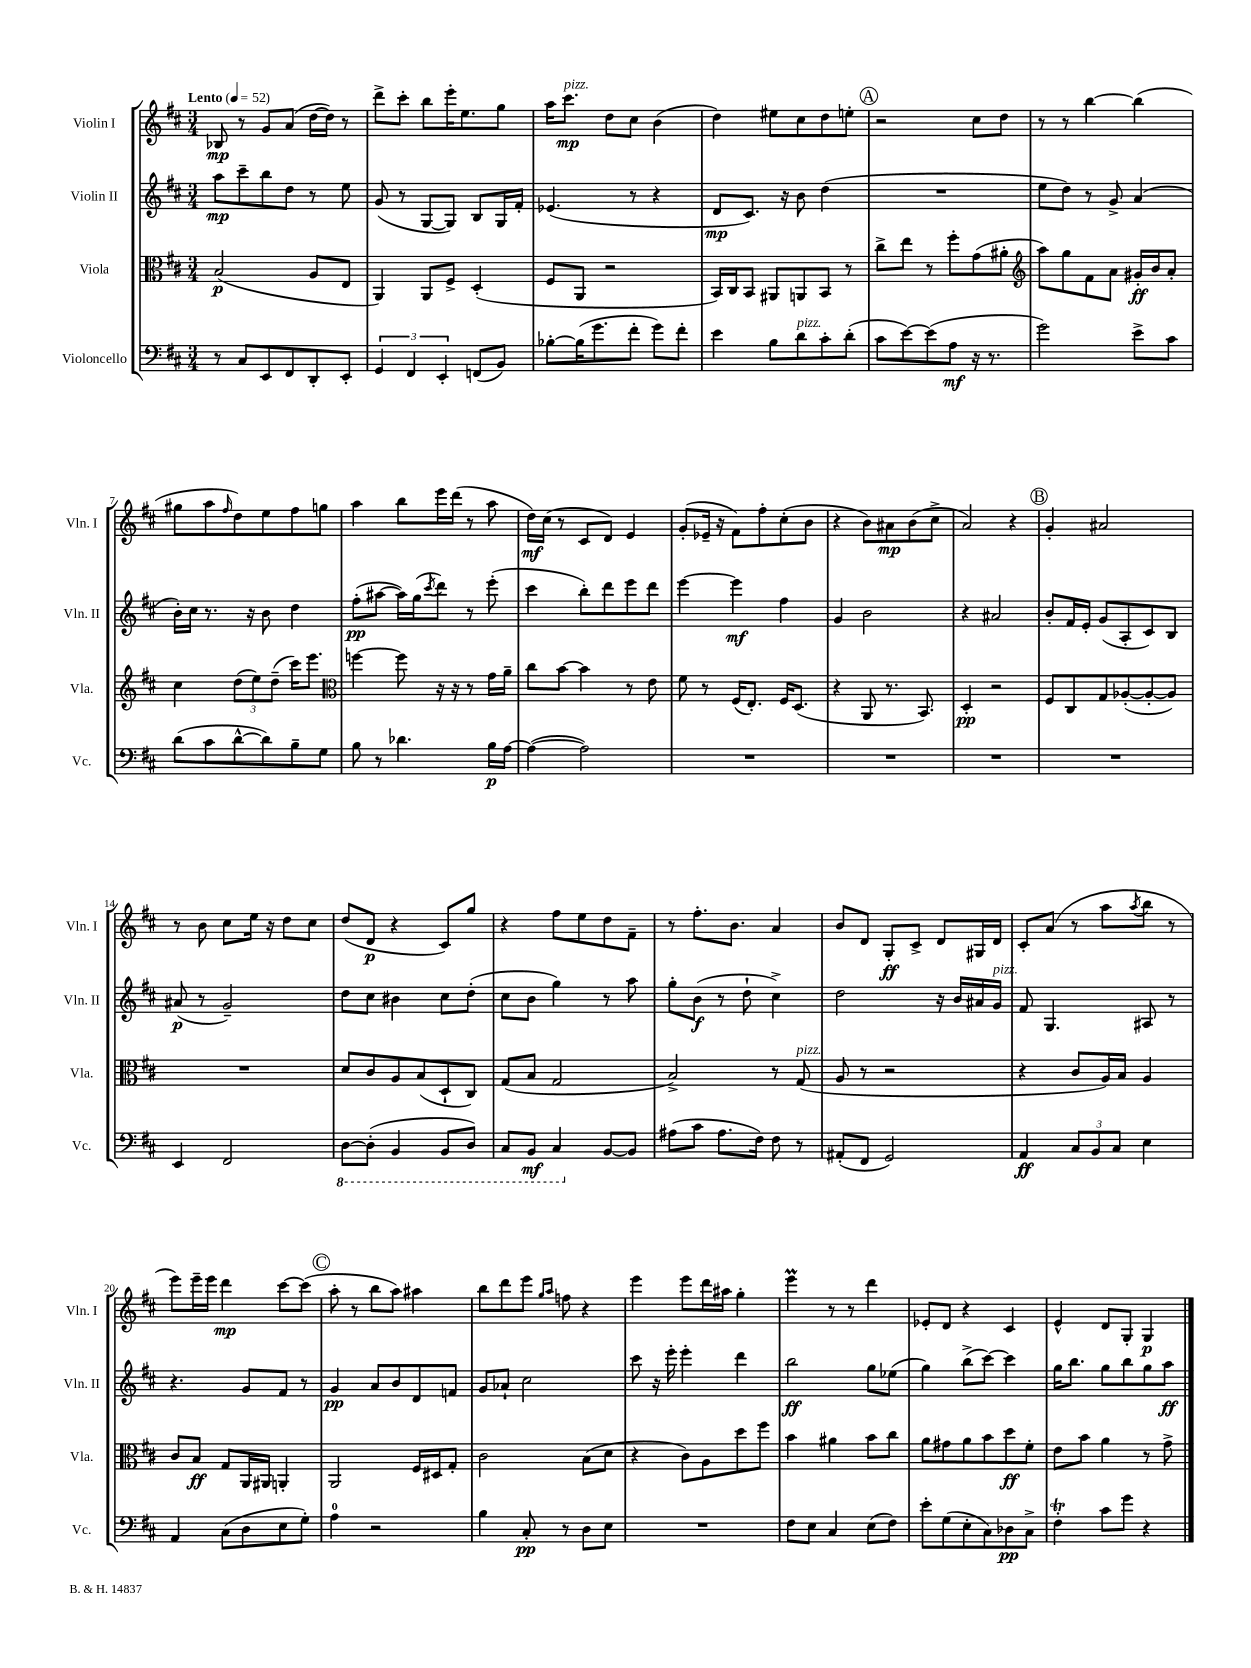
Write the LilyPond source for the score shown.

<<
\new StaffGroup <<
\new Staff = "s0" \with { instrumentName = "Violin I" shortInstrumentName = "Vln. I" } {
    \clef treble \key d \major \numericTimeSignature \time 3/4 \tempo "Lento" 4 = 52
    bes8\mp r8 g'8 a'8( d''16~ d''16) r8 |
    d'''8-> cis'''8-. b''8 e'''16-. e''8. g''8 |
    a''16 cis'''8.\mp^\markup { \italic "pizz." } d''8 cis''8 b'4( |
    d''4) eis''8 cis''8 d''8 e''8-. |
    \mark \markup { \circle "A" } r2 cis''8 d''8 |
    r8 r8 b''4~ b''4( |
    gis''8 a''8 \grace { fis''16 } d''8) e''8 fis''8 g''8 |
    a''4 b''8 e'''16 d'''16( r8 a''8 |
    d''16\mf) cis''16( r8 cis'8 d'8) e'4 |
    g'8-.( ees'16-- r16 fis'8) fis''8-. cis''8-.( b'8 |
    r4 b'8) ais'8\mp b'8( cis''8-> |
    a'2) r4 |
    \mark \markup { \circle "B" } g'4-. ais'2 |
    r8 b'8 cis''8 e''16 r16 d''8 cis''8 |
    d''8( d'8\p r4 cis'8) g''8 |
    r4 fis''8 e''8 d''8 fis'8-- |
    r8 fis''8.-. b'8. a'4 |
    b'8 d'8 g8-.\ff cis'8-> d'8 gis16 d'16 |
    cis'8-. a'8( r8 a''8 \acciaccatura { a''8 } b''8 r8 |
    e'''8) e'''16-- e'''16 d'''4\mp cis'''8~ cis'''8( |
    \mark \markup { \circle "C" } a''8-. r8 b''8 a''8) ais''4 |
    b''8 d'''8 e'''8 \grace { g''16 a''16 } f''8 r4 |
    e'''4 e'''8 d'''16 ais''16 g''4-. |
    e'''4\prall r8 r8 d'''4 |
    ees'8-. d'8 r4 cis'4 |
    e'4-^ d'8 g8-. g4\p \bar "|." |
}
\new Staff = "s1" \with { instrumentName = "Violin II" shortInstrumentName = "Vln. II" } {
    \clef treble \key d \major \numericTimeSignature \time 3/4
    a''8\mp cis'''8-- b''8 d''8 r8 e''8 |
    g'8( r8 g8~ g8) b8 g16 fis'16-. |
    ees'4.( r8 r4 |
    d'8\mp cis'8.) r16 b'8 d''4( |
    \mark \markup { \circle "A" } R2. |
    e''8 d''8) r8 g'8-> a'4( |
    b'16-.) cis''16 r8. r16 b'8 d''4 |
    fis''8-.\pp( ais''8~ ais''16) g''16( \acciaccatura { cis'''8 } d'''8) r8 e'''8-.( |
    cis'''4 b''8-.) d'''8 e'''8 d'''8 |
    e'''4~ e'''4\mf fis''4 |
    g'4 b'2 |
    r4 ais'2 |
    \mark \markup { \circle "B" } b'8-. fis'16 e'16-. g'8( a8-. cis'8) b8 |
    ais'8\p( r8 g'2--) |
    d''8 cis''8 bis'4 cis''8 d''8-.( |
    cis''8 b'8 g''4) r8 a''8 |
    g''8-. b'8\f( r8 d''8-! cis''4->) |
    d''2 r16 b'16 ais'16 g'16^\markup { \italic "pizz." } |
    fis'8 g4. ais8 r8 |
    r4. g'8 fis'8 r8 |
    \mark \markup { \circle "C" } g'4\pp a'8 b'8 d'8 f'8 |
    g'8 aes'8-! cis''2 |
    cis'''8 r16 e'''16-. e'''4-. d'''4 |
    b''2\ff g''8 ees''8( |
    g''4) b''8->( cis'''8~) cis'''4 |
    g''16 b''8. g''8 b''8 g''8 a''8\ff \bar "|." |
}
\new Staff = "s2" \with { instrumentName = "Viola" shortInstrumentName = "Vla." } {
    \clef alto \key d \major \numericTimeSignature \time 3/4
    b2\p( a8 e8 |
    a,4) a,8 fis8-> d4-.( |
    fis8 a,8 r2 |
    b,16) cis16 b,8 ais,8 a,8 b,8 r8 |
    \mark \markup { \circle "A" } cis''8-> e''8 r8 fis''8-. g'8( ais'8-. |
    \clef treble a''8) g''8 fis'8 a'8 gis'16-.\ff b'16 a'8-. |
    cis''4 \tuplet 3/2 { d''8( e''8) d''8--( } cis'''16) e'''8. |
    \clef alto f''4~ f''8 r16 r16 r8 g'16 a'16-- |
    cis''8 b'8~ b'4 r8 e'8 |
    fis'8 r8 fis16( e8.-.) fis16 d8.( |
    r4 a,8 r8. b,8.) |
    d4-.\pp r2 |
    \mark \markup { \circle "B" } fis8 cis8 g8 aes8~-.( aes8~-. aes8) |
    R2. |
    d'8 cis'8 a8 b8( d8-! cis8) |
    g8( b8 g2 |
    b2->) r8 g8^\markup { \italic "pizz." }( |
    a8 r8 r2 |
    r4 cis'8 a16) b16 a4 |
    cis'8 b8\ff g8 a,16 ais,16 a,4-. |
    \mark \markup { \circle "C" } a,2 fis16 dis16 g8-. |
    cis'2 b8( d'8 |
    r4 cis'8) a8 d''8 fis''8 |
    b'4 ais'4 b'8 cis''8 |
    a'8 gis'8 a'8 b'8 d''8\ff fis'8-. |
    e'8 b'8 a'4 r8 g'8-> \bar "|." |
}
\new Staff = "s3" \with { instrumentName = "Violoncello" shortInstrumentName = "Vc." } {
    \clef bass \key d \major \numericTimeSignature \time 3/4
    r8 cis8 e,8 fis,8 d,8-. e,8-. |
    \tuplet 3/2 { g,4 fis,4 e,4-. } f,8( b,8) |
    bes8~-. bes16( g'8. fis'8-. g'8) fis'8-. |
    e'4 b8 d'8^\markup { \italic "pizz." } cis'8-. d'8-.( |
    \mark \markup { \circle "A" } cis'8 e'8~) e'8( a8\mf r16 r8. |
    g'2) e'8-> cis'8 |
    d'8( cis'8 d'8~-^ d'8) b8-- g8 |
    b8 r8 des'4. b16\p a16~ |
    a4~( a2) |
    R2. |
    R2. |
    R2. |
    \mark \markup { \circle "B" } R2. |
    e,4 fis,2 |
    \ottava #-1 d,8~ d,8-.( b,,4 b,,8 d,8) |
    cis,8 b,,8\mf cis,4 \ottava #0 b,8~ b,8 |
    ais8( cis'8 ais8. fis16) fis8 r8 |
    ais,8-.( fis,8 g,2) |
    a,4\ff \tuplet 3/2 { cis8 b,8 cis8 } e4 |
    a,4 cis8( d8 e8 g8-.) |
    \mark \markup { \circle "C" } a4-0 r2 |
    b4 cis8-.\pp r8 d8 e8 |
    R2. |
    fis8 e8 cis4 e8( fis8) |
    e'8-. g8( e8-. cis8) des8\pp cis8-> |
    fis4-.\trill cis'8 g'8 r4 \bar "|." |
}
>>
>>
